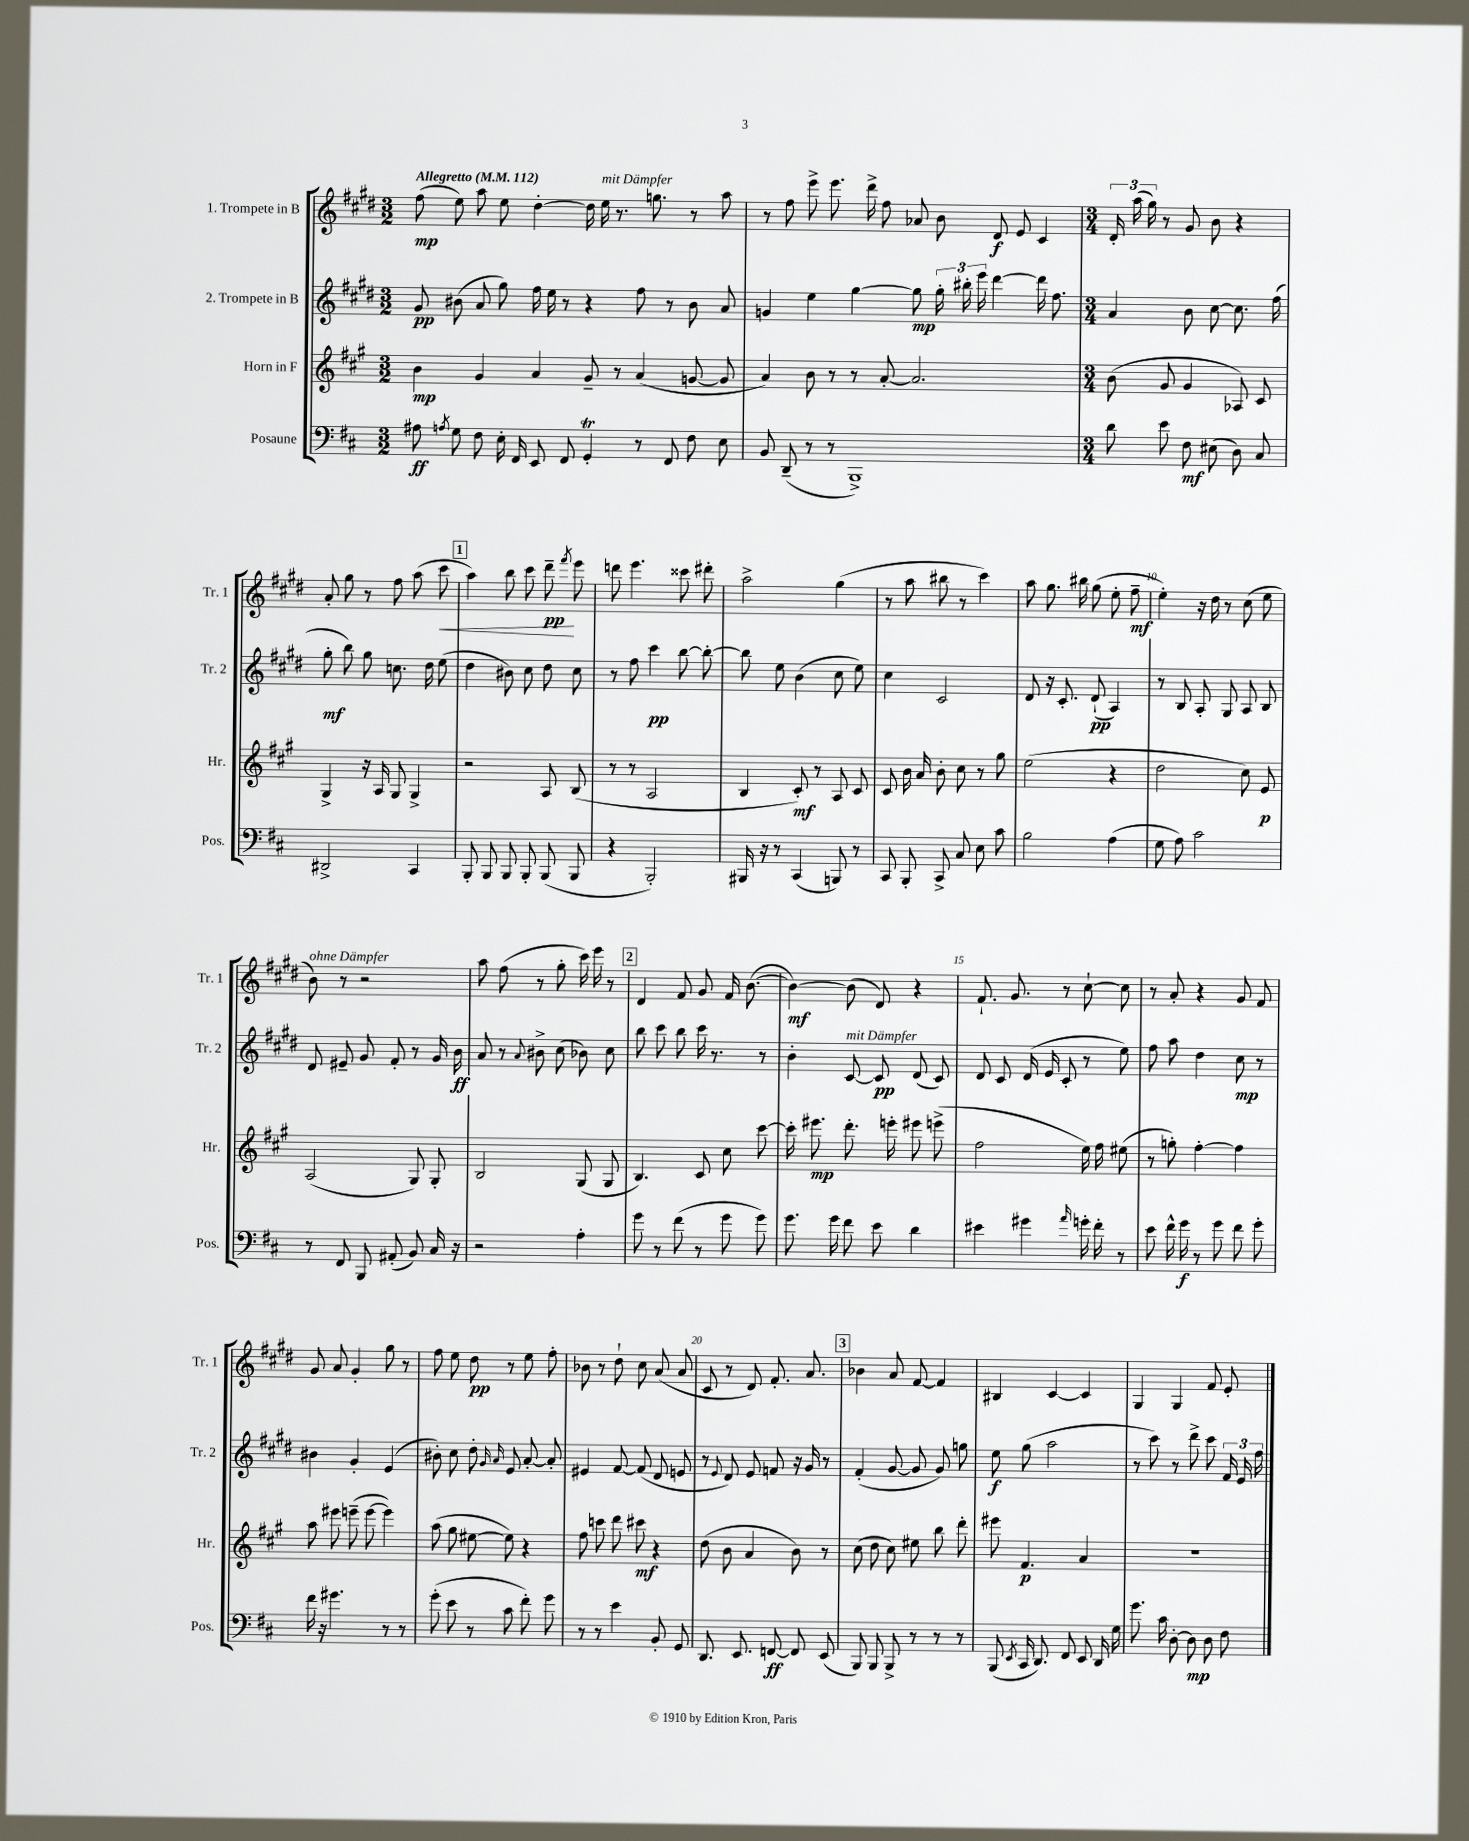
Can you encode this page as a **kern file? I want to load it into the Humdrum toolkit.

**kern	**kern	**kern	**kern
*staff4	*staff3	*staff2	*staff1
*clefF4	*clefG2	*clefG2	*clefG2
*k[f#c#]	*k[f#c#g#]	*k[f#c#g#d#]	*k[f#c#g#d#]
*M3/2	*M3/2	*M3/2	*M3/2
*MM112	*MM112	*MM112	*MM112
8A#	4b	8g#	(8ff#
8qA	.	.	.
8G	.	(8b#	8ee)
8F#	4g#	8a	8aa
16E'	.	8gg#)	8ee
16FF#	.	.	.
8EE	4a	16ff#	[4dd#'
.	.	16ee	.
8FF#	.	8r	.
4GG'	8g#~	4r	16dd#]
.	.	.	16ee
.	8r	.	8.r
8r	(4a	8ff#	.
.	.	.	8.gg
8FF#	.	8r	.
8F#	[8g	8b#	8r
8E	8g]	8a	8aa
=	=	=	=
8BB	4a)	4g	8r
(8DD~	.	.	8ff#
8r	8b	4ee	8eee^
8r	8r	.	8.eee
1BBB^)	8r	[4gg#	.
.	.	.	16ddd#^
.	[8a'	.	8ff#
.	2.a]	8gg#]	8a-
.	.	24gg#'	8b
.	.	24bb#'	.
.	.	24eee	.
.	.	[4ddd#	8d#
.	.	.	8e
.	.	16ddd#]	4c#
.	.	8.ff#	.
=	=	=	=
*M3/4	*M3/4	*M3/4	*M3/4
8d	(8b	4a	24d#'
.	.	.	(24aa
.	.	.	24gg#)
8e	8g#	.	8r
8F#	4g#	8b	8g#
(8E#	.	[8cc#	8b
8D)	8A-)	8.cc#]	4r
8C#	8c#	.	.
.	.	(16ff#	.
=	=	=	=
2DD#^	4G#^	8gg#'	8a'
.	.	8bb)	8gg#
.	16r	8gg#	8r
.	16A	.	.
.	8G#	8.cc	8ff#
4CC#	4G#^	.	(8aa
.	.	16dd#	.
.	.	(8ee	8ccc#
=	=	=	=
8BBB'	2r	4dd#	4aa)
8BBB	.	.	.
8BBB	.	8b#)	8bb
8BBB'	.	8cc#	8ccc#
(8BBB	8A	8dd#	8ddd#~
.	.	.	8qfff#
8BBB	(8B	8cc#	8eee
=	=	=	=
4r	8r	8r	8ddd
.	8r	8ff#	4.eee
2BBB')	2A	4ccc#	.
.	.	[8bb	8ccc##
.	.	8bb'_	8ddd#'
=	=	=	=
16BBB#	4B	8bb]	2aa^
16r	.	.	.
8r	.	8ee	.
(4CC#	8c#')	(4b	.
.	8r	.	.
8BBB)	8A	8cc#	(4gg#
8r	8c#	8ee)	.
=	=	=	=
8CC#	8c#	4cc#	8r
8BBB'	16b	.	8aa
.	16a	.	.
8CC#^	8b'	2c#	8bb#
8C#	8cc#	.	8r
8E	8r	.	4ccc#)
8c#	8gg#	.	.
=	=	=	=
2B	(2ee	8d#	8aa
.	.	16r	8.gg#
.	.	8.c#'	.
.	.	.	16bb#
.	.	(8d#`	(8gg#
(4A	4r	4A)	8ee'
.	.	.	8ff#~
=	=	=	=
8G	2dd	8r	4ee')
8A)	.	8B	.
2c#	.	8A'	16r
.	.	.	16dd#
.	.	8G#	8r
.	8cc#)	8A	(8cc#
.	8e	8B	8ee
=	=	=	=
8r	(2A	8d#	8b)
8FF#	.	8e#~	8r
8BBB	.	8g#	2r
(8AA#'	.	8f#'	.
8BB)	8G#)	8r	.
16C#	8G#'	16g#	.
16r	.	16b	.
=	=	=	=
2r	2B	8a	8aa
.	.	8r	(8ff#
.	.	8qqa	.
.	.	8b#^	8r
.	.	(8cc#	8gg#'
4A'	(8G#	8b-)	16ccc#)
.	.	.	16eee
.	8G#	8cc#	8r
=	=	=	=
8g	4.B)	8bb	4d#
8r	.	8ccc#	.
(8f#	.	8bb	8f#
8r	8c#	16ccc#	8g#
.	.	8.r	.
8g	8cc#	.	16f#
.	.	.	([8.b
8g)	[8ccc#	8r	.
=	=	=	=
8.g	16ccc#']	4b'	4b_)
.	8.eee#	.	.
16g	.	.	.
8f#	8.ddd'	[8c#	(8b]
8e	.	8c#]	8d#)
.	16eee'	.	.
4d	8eee#	(8d#	4r
.	(8eee^	8c#)	.
=	=	=	=
4e#	2ff#	8d#	8.f#`
.	.	8c#	.
.	.	.	8.g#
4g#	.	(16d#	.
.	.	16e	.
.	.	8c#'	8r
16qqa	.	.	.
16g'	16ee)	8r	[8cc#`
16f#'	16ff#	.	.
8r	(8ee#	8ee)	8cc#]
=	=	=	=
8e	8r	8ff#	8r
16f#^^	8gg')	8aa	8a'
16g	.	.	.
8r	[4ff#'	4dd#	4r
8g	.	.	.
8f#	4ff#]	8cc#	8g#
8g'	.	8r	8f#
=	=	=	=
16f#	8aa	4b#	8g#
16r	.	.	.
4.g#	8eee#	.	8a
.	(8eee~	4g#'	4g#'
.	[8eee	.	.
8r	4eee])	(4e	8gg#
8r	.	.	8r
=	=	=	=
(8g'	(8aa	8b#')	8ff#
8e	8gg#	8cc#	8ee
8r	[8ee#	8dd#'	8dd#
.	.	16qqg#	.
.	.	16qqa	.
8c#	8ee#])	8e	8r
8f#')	4r	[8a'	8ee
8g	.	8a']	8ff#'
=	=	=	=
8r	8ff#	4e#	8b-
8r	8ccc	.	8r
4e	8ddd	[8f#	8dd#`
.	8ccc#	(8f#]	8cc#
8BB'	4r	8d#	(8a
8GG	.	8e	8a
=	=	=	=
8.DD	(8dd	8r	8c#
.	.	8qqe	.
.	8b	8d#)	8r
8.EE	.	.	.
.	4a	8e	8d#)
[8FF	.	8f	8.f#'
8FF]	8b)	16r	.
.	.	16g#	8.a
(8EE	8r	8r	.
=	=	=	=
8BBB)	(8cc#	(4f#'	4b-
8BBB	8dd	.	.
8BBB^	8cc#)	[8g#	8a
8r	8ee#	8g#]	[8f#
8r	8bb	8g#)	4f#]
8r	8ddd'	8gg	.
=	=	=	=
(8BBB	8eee#	8ee	4B#
8qEE	.	.	.
16CC#	4.f#	(8gg#	.
8.DD)	.	.	.
.	.	2aa	[4c#
8FF#	.	.	.
8EE	4a	.	4c#]
16DD	.	.	.
16G	.	.	.
=	=	=	=
8.g	2.r	8r	4G#
.	.	8ccc#)	.
16c#	.	.	.
[8D'	.	8r	4G#
8D]	.	8ddd#^	.
8D	.	8ccc#	8f#
8F#	.	24f#	8e'
.	.	24e	.
.	.	24ff#	.
==	==	==	==
*-	*-	*-	*-
